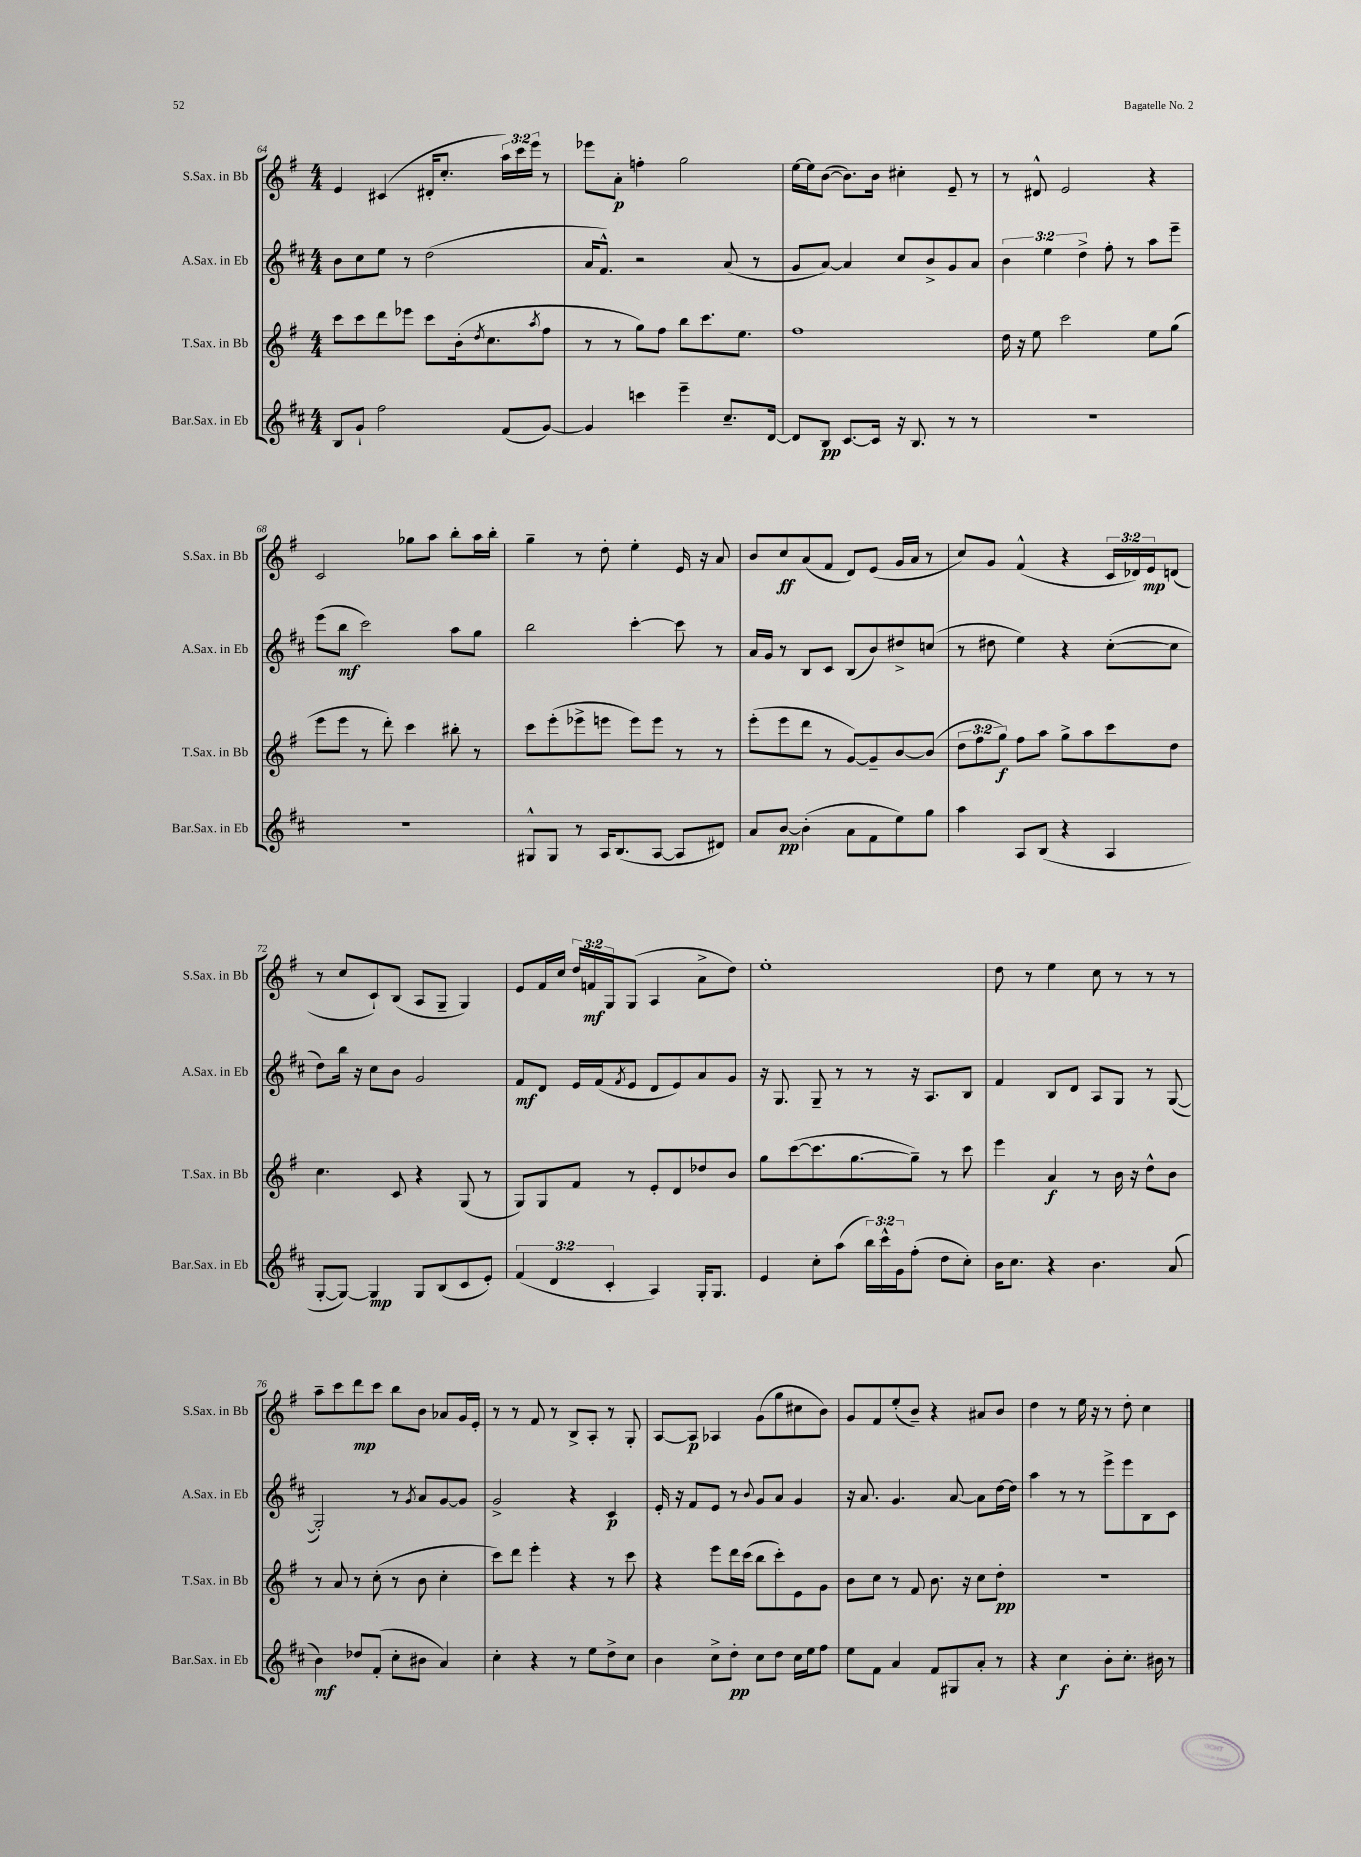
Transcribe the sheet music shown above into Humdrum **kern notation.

**kern	**kern	**kern	**kern
*staff4	*staff3	*staff2	*staff1
*clefG2	*clefG2	*clefG2	*clefG2
*k[f#c#]	*k[f#]	*k[f#c#]	*k[f#]
*M4/4	*M4/4	*M4/4	*M4/4
8B	8ccc	8b	4e
8g`	8ccc	8cc#	.
2ff#	8ddd	8ee	(4c#
.	8eee-	8r	.
.	8ccc	(2dd	16d#'
.	.	.	8.cc'
.	(16b'	.	.
.	8qdd	.	.
.	8.cc	.	.
(8f#	.	.	24aa)
.	.	.	24ccc
.	.	.	24eee
.	8qaa	.	.
[8g)	8ff#	.	8r
=	=	=	=
4g]	8r	16a	8eee-
.	.	8.f#^^)	.
.	8r	.	8a'
4ccc	8gg)	2r	4ff'
.	8ff#	.	.
4eee~	8bb	.	2gg
.	8.ccc	.	.
8.cc#~	.	(8a	.
.	8.ee	.	.
.	.	8r	.
[16d	.	.	.
=	=	=	=
8d]	1ff#	8g	[16ee
.	.	.	16ee]
8B	.	[8a)	([8b
[8.c#	.	4a]	8.b])
16c#]	.	.	16b
16r	.	8cc#	4cc#'
8.B	.	.	.
.	.	8b^	.
8r	.	8g	8e~
8r	.	8a	8r
=	=	=	=
1r	16dd	6b	8r
.	16r	.	.
.	8ee	.	8d#^^
.	.	6ee	.
.	2ccc	.	2e
.	.	6dd^	.
.	.	8ff#'	.
.	.	8r	.
.	8ee	8aa	4r
.	(8gg	8eee~	.
=	=	=	=
1r	8eee	(8eee	2c
.	8eee	8bb	.
.	8r	2ccc#)	.
.	8ddd')	.	.
.	4ccc	.	8gg-
.	.	.	8aa
.	8bb#'	8aa	8bb'
.	8r	8gg	16aa
.	.	.	16bb'
=	=	=	=
8G#^^	8ccc	2bb	4gg~
8G#	(8eee'	.	.
8r	8eee-^	.	8r
16A	8eee	.	8dd'
(8.B	.	.	.
.	8eee)	[4ccc#'	4ee'
[8A	8eee	.	.
8A]	8r	8ccc#]	16e
.	.	.	16r
8d#)	8r	8r	8a
=	=	=	=
8a	(8eee'	16a	8b
.	.	16g	.
[8b	8eee	8r	8cc
(4b']	8ddd	8B	(8a
.	8r	8c#	8f#
8a	[8g)	(8B	8d)
8f#	8g~]	8b)	(8e
8ee)	[8b	8dd#^	16g
.	.	.	16a
8gg	(8b]	(8cc	8r
=	=	=	=
4aa	12dd	8r	8cc)
.	12ff#	.	.
.	.	8dd#	8g
.	12gg)	.	.
8A	8ff#	4ee)	(4f#^^
(8B	8aa	.	.
4r	8gg^	4r	4r
.	8aa	.	.
4A	8ccc	([8cc#'	24c
.	.	.	24d-)
.	.	.	24e
.	8dd	8cc#]	(8d
=	=	=	=
[8G'	4.cc	8dd)	8r
8G_)	.	16bb	8cc
.	.	16r	.
4G]	.	8cc#	8c`)
.	8c	8b	(8B
8G	4r	2g	8A
(8B	.	.	8G~
8c#	(8G	.	4G)
8e')	8r	.	.
=	=	=	=
(6f#	8G)	8f#	8e
.	8G	8d	16f#
6d	.	.	.
.	.	.	16cc
.	8f#	16e	24dd
.	.	.	24f
.	.	(16f#	.
6c#'	.	.	24G
.	.	8qf#	.
.	8r	8e	(8G
4A)	8e'	8d	4A
.	8d	8e)	.
16G'	8dd-	8a	8a^
8.G	.	.	.
.	8b	8g	8dd)
=	=	=	=
4e	8gg	16r	1ee'
.	.	8.G	.
.	([8ccc	.	.
8cc#'	8.ccc]	8G~	.
(8aa	.	8r	.
.	[8.gg	.	.
24bb)	.	8r	.
24ccc#^^	.	.	.
24g	.	.	.
(8ff#'	8gg~])	16r	.
.	.	8.A	.
8dd	8r	.	.
8cc#')	8ccc	8B	.
=	=	=	=
16b	4eee	4f#	8dd
8.cc#	.	.	.
.	.	.	8r
4r	4a	8B	4ee
.	.	8d	.
4.b	8r	8A	8cc
.	16b	8G	8r
.	16r	.	.
.	8dd^^	8r	8r
(8a	8b	([8G	8r
=	=	=	=
4b)	8r	2G'])	8aa~
.	8a	.	8ccc
8dd-	8r	.	8ddd
(8f#'	(8cc'	.	8ccc
8cc#'	8r	8r	8bb
.	.	8qg	.
8b#	8b	8a	8b
4a)	4cc'	[8g	8a-
.	.	8g]	16g
.	.	.	16e'
=	=	=	=
4cc#'	8ccc)	2g^	8r
.	8ddd	.	8r
4r	4eee'	.	8f#
.	.	.	8r
8r	4r	4r	8B^
8ee	.	.	8A'
8dd^	8r	4c#	8r
8cc#	8ccc	.	8G'
=	=	=	=
4b	4r	16e'	[8A
.	.	16r	.
.	.	8f#	8A]
8cc#^	8eee	8e	4A-
8dd'	16ddd	8r	.
.	(16ccc	.	.
.	.	8qqb	.
8cc#	8bb	8g	(8g
8dd	8ccc')	8a	8gg
16cc#	8e	4g	8cc#
16ee	.	.	.
8ff#	8g	.	8b)
=	=	=	=
8ee	8b	16r	8g
.	.	8.a	.
8f#	8cc	.	8f#
4a	8r	4.g	(8ee'
.	8f#	.	8b~)
8f#	8.b	.	4r
8G#	.	[8a	.
.	16r	.	.
8a'	8cc	8a]	8a#
8r	8dd'	[16dd	8b
.	.	16dd]	.
=	=	=	=
4r	1r	4aa	4dd
4cc#	.	8r	8r
.	.	8r	16ee
.	.	.	16r
8b'	.	8eee^	8r
8.cc#'	.	8eee	8dd'
.	.	8B	4cc
16b#	.	.	.
8r	.	8c#	.
==	==	==	==
*-	*-	*-	*-
